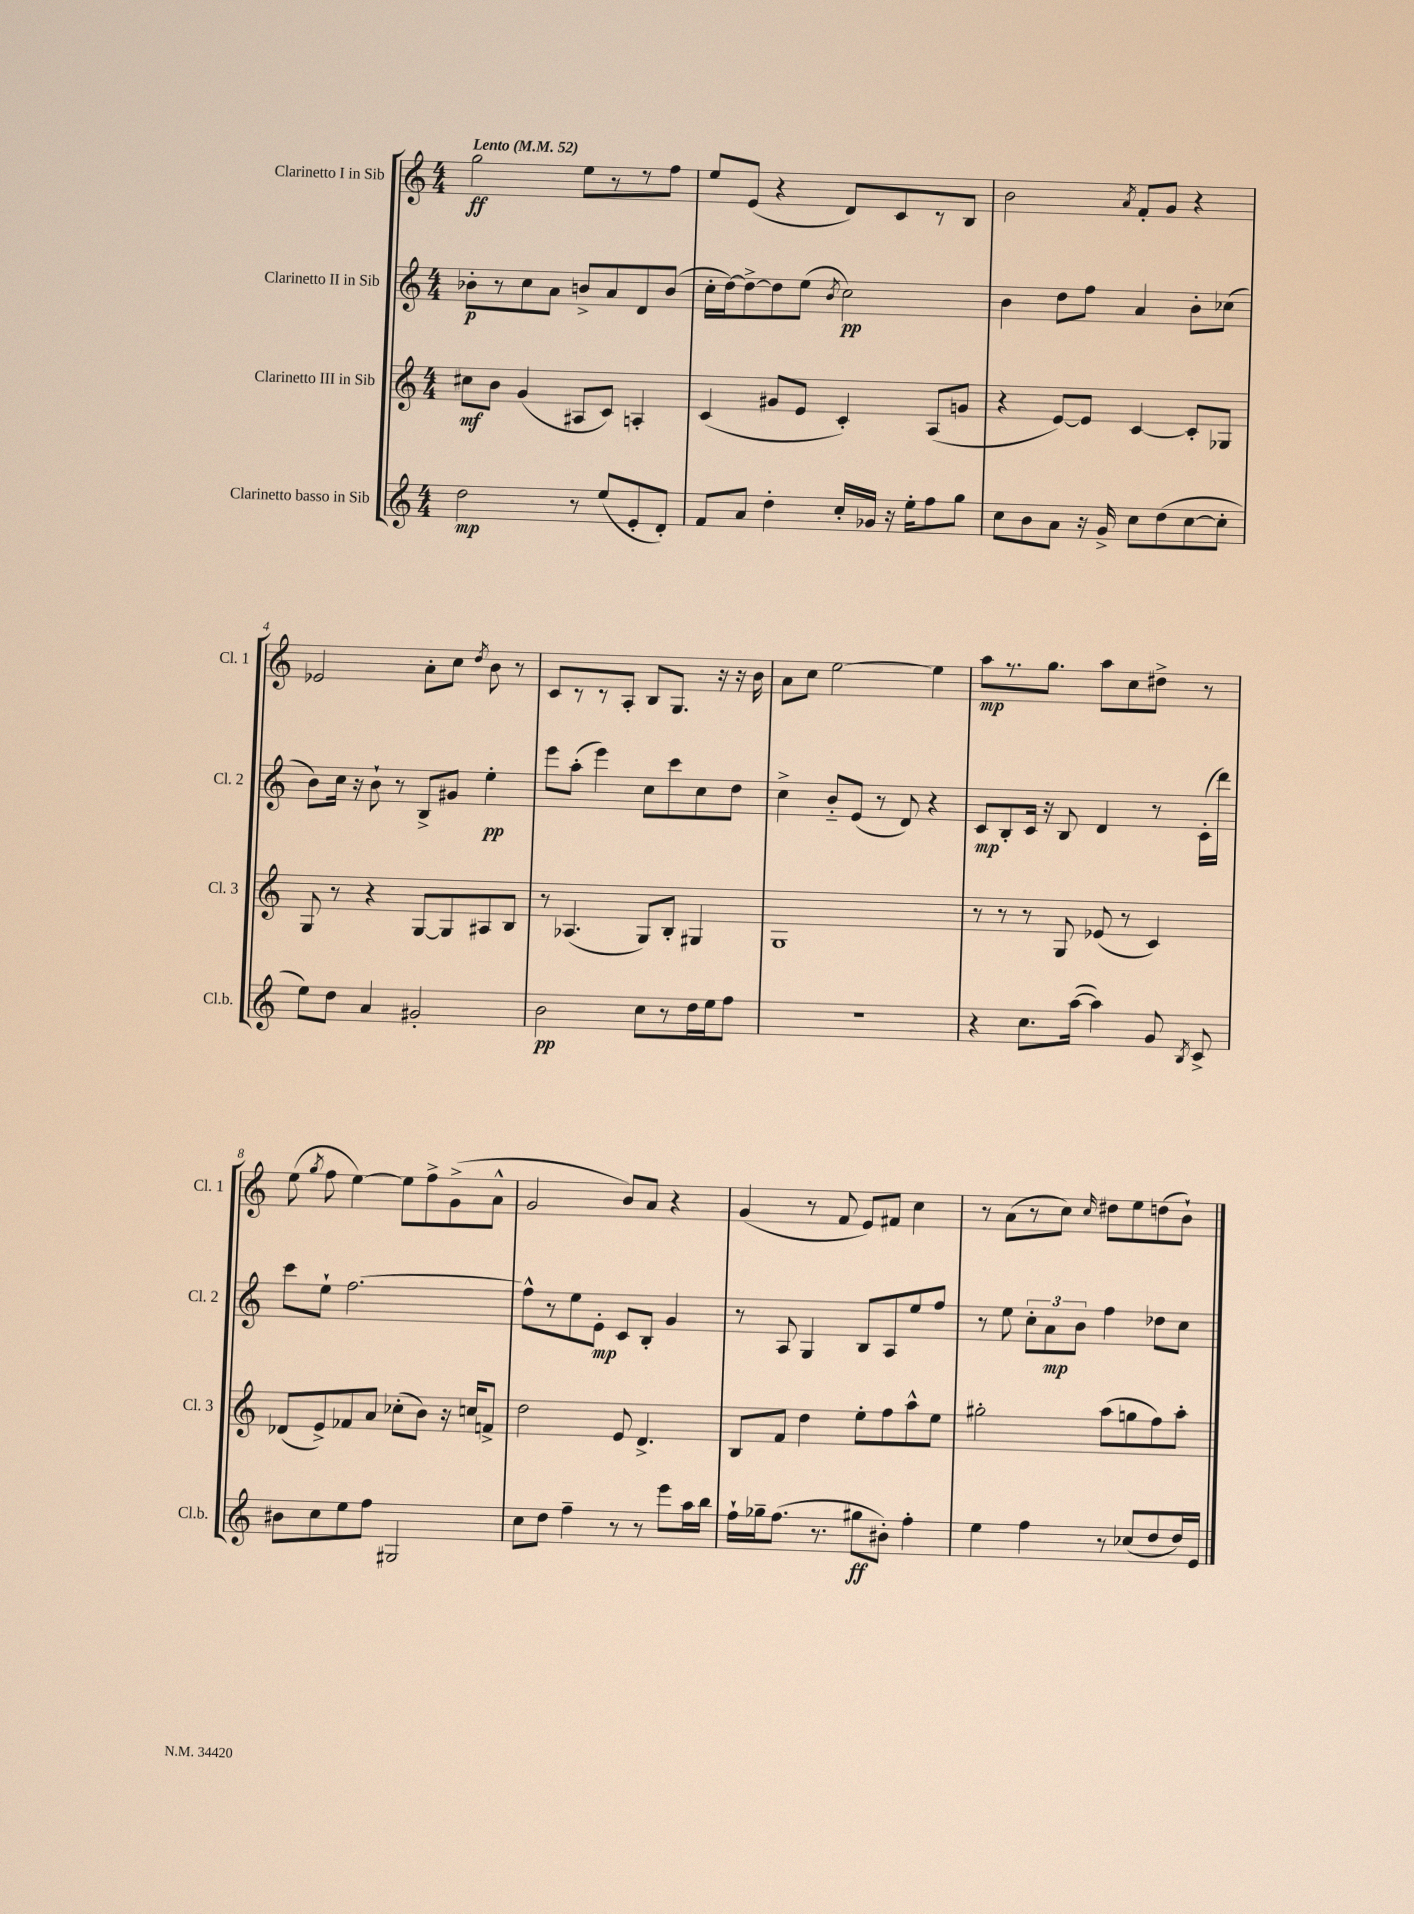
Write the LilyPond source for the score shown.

<<
\new StaffGroup <<
\new Staff = "s0" \with { instrumentName = "Clarinetto I in Sib" shortInstrumentName = "Cl. 1" } {
    \clef treble \key c \major \numericTimeSignature \time 4/4 \tempo "Lento" 4 = 52
    \autoBeamOff g''2\ff e''8[ r8 r8 f''8] |
    e''8[ e'8]( r4 d'8[) c'8 r8 b8] |
    b'2 \acciaccatura { a'8 } f'8[-. g'8] r4 |
    ees'2 a'8[-. c''8] \acciaccatura { d''8 } b'8 r8 |
    c'8[ r8 r8 a8]-. b8[ g8.] r16 r16 b'16 |
    a'8[ c''8] e''2~ e''4 |
    a''8[\mp r8. g''8.] a''8[ c''8 dis''8]-> r8 |
    e''8( \acciaccatura { g''8 } f''8 e''4~) e''8[ f''8-> g'8->( a'8]-^ |
    g'2 b'8[) a'8] r4 |
    g'4( r8 f'8 e'8[) fis'8] c''4 |
    r8 a'8[( r8 c''8]) \grace { c''16 } dis''8[ e''8 d''8( b'8]-!) \bar "|." |
}
\new Staff = "s1" \with { instrumentName = "Clarinetto II in Sib" shortInstrumentName = "Cl. 2" } {
    \clef treble \key c \major \numericTimeSignature \time 4/4
    \autoBeamOff bes'8[-.\p r8 c''8 a'8] b'8[-> a'8 d'8 b'8]( |
    c''16[-. d''16~) d''8~-> d''8 e''8]( \acciaccatura { b'8 } c''2\pp) |
    b'4 d''8[ f''8] a'4 b'8[-. ces''8]( |
    b'8[) c''16] r16 b'8-! r8 b8[-> gis'8] e''4-.\pp |
    e'''8[ a''8]-.( e'''4) c''8[ c'''8 c''8 d''8] |
    c''4-> b'8[-_ e'8]( r8 d'8) r4 |
    c'8[\mp b8-. c'16] r16 b8 d'4 r8 c'16[-.( d'''16]) |
    c'''8[ e''8]-! f''2.~ |
    f''8[-^ r8 e''8 e'8]-.\mp c'8[ b8]-. g'4 |
    r8 a8 g4 b8[ a8 e''8 f''8] |
    r8 e''8 \tuplet 3/2 { c''8[-. a'8\mp b'8] } f''4 des''8[ c''8] \bar "|." |
}
\new Staff = "s2" \with { instrumentName = "Clarinetto III in Sib" shortInstrumentName = "Cl. 3" } {
    \clef treble \key c \major \numericTimeSignature \time 4/4
    \autoBeamOff cis''8[\mf b'8] g'4( ais8[ c'8]) a4-. |
    c'4( gis'8[ e'8] c'4-.) a8[( g'8] |
    r4 e'8[~) e'8] c'4~ c'8[-. ges8] |
    g8 r8 r4 g8[~ g8 ais8 b8] |
    r8 aes4.( g8[) b8]-. gis4 |
    g1 |
    r8 r8 r8 g8 ees'8( r8 c'4) |
    des'8[( e'8->) fes'8 a'8] ces''8[-.( b'8]) r16 c''16[ f'8]-> |
    d''2 e'8 d'4.-> |
    b8[ f'8] d''4 e''8[-. f''8 a''8-^ e''8] |
    gis''2-. a''8[( g''8 f''8) a''8]-. \bar "|." |
}
\new Staff = "s3" \with { instrumentName = "Clarinetto basso in Sib" shortInstrumentName = "Cl.b." } {
    \clef treble \key c \major \numericTimeSignature \time 4/4
    \autoBeamOff d''2\mp r8 e''8[( e'8-. d'8]-.) |
    f'8[ a'8] d''4-. c''16[-. ges'16] r16 e''16[-. f''8 g''8] |
    c''8[ b'8 a'8] r16 g'16-> c''8[ d''8( c''8~ c''8]-. |
    e''8[) d''8] a'4 gis'2-. |
    b'2\pp c''8[ r8 d''16 e''16 f''8] |
    r1 |
    r4 c''8.[ a''16]~( a''4) g'8 \acciaccatura { b8 } c'8-> |
    bis'8[ c''8 e''8 f''8] gis2 |
    c''8[ d''8] f''4-- r8 r8 e'''8[ a''16 b''16] |
    f''16[-! ges''16-- f''8.]( r8. gis''8[\ff bis'8]-.) f''4-. |
    e''4 f''4 r8 ces''8[( d''8 d''16) e'16] \bar "|." |
}
>>
>>
